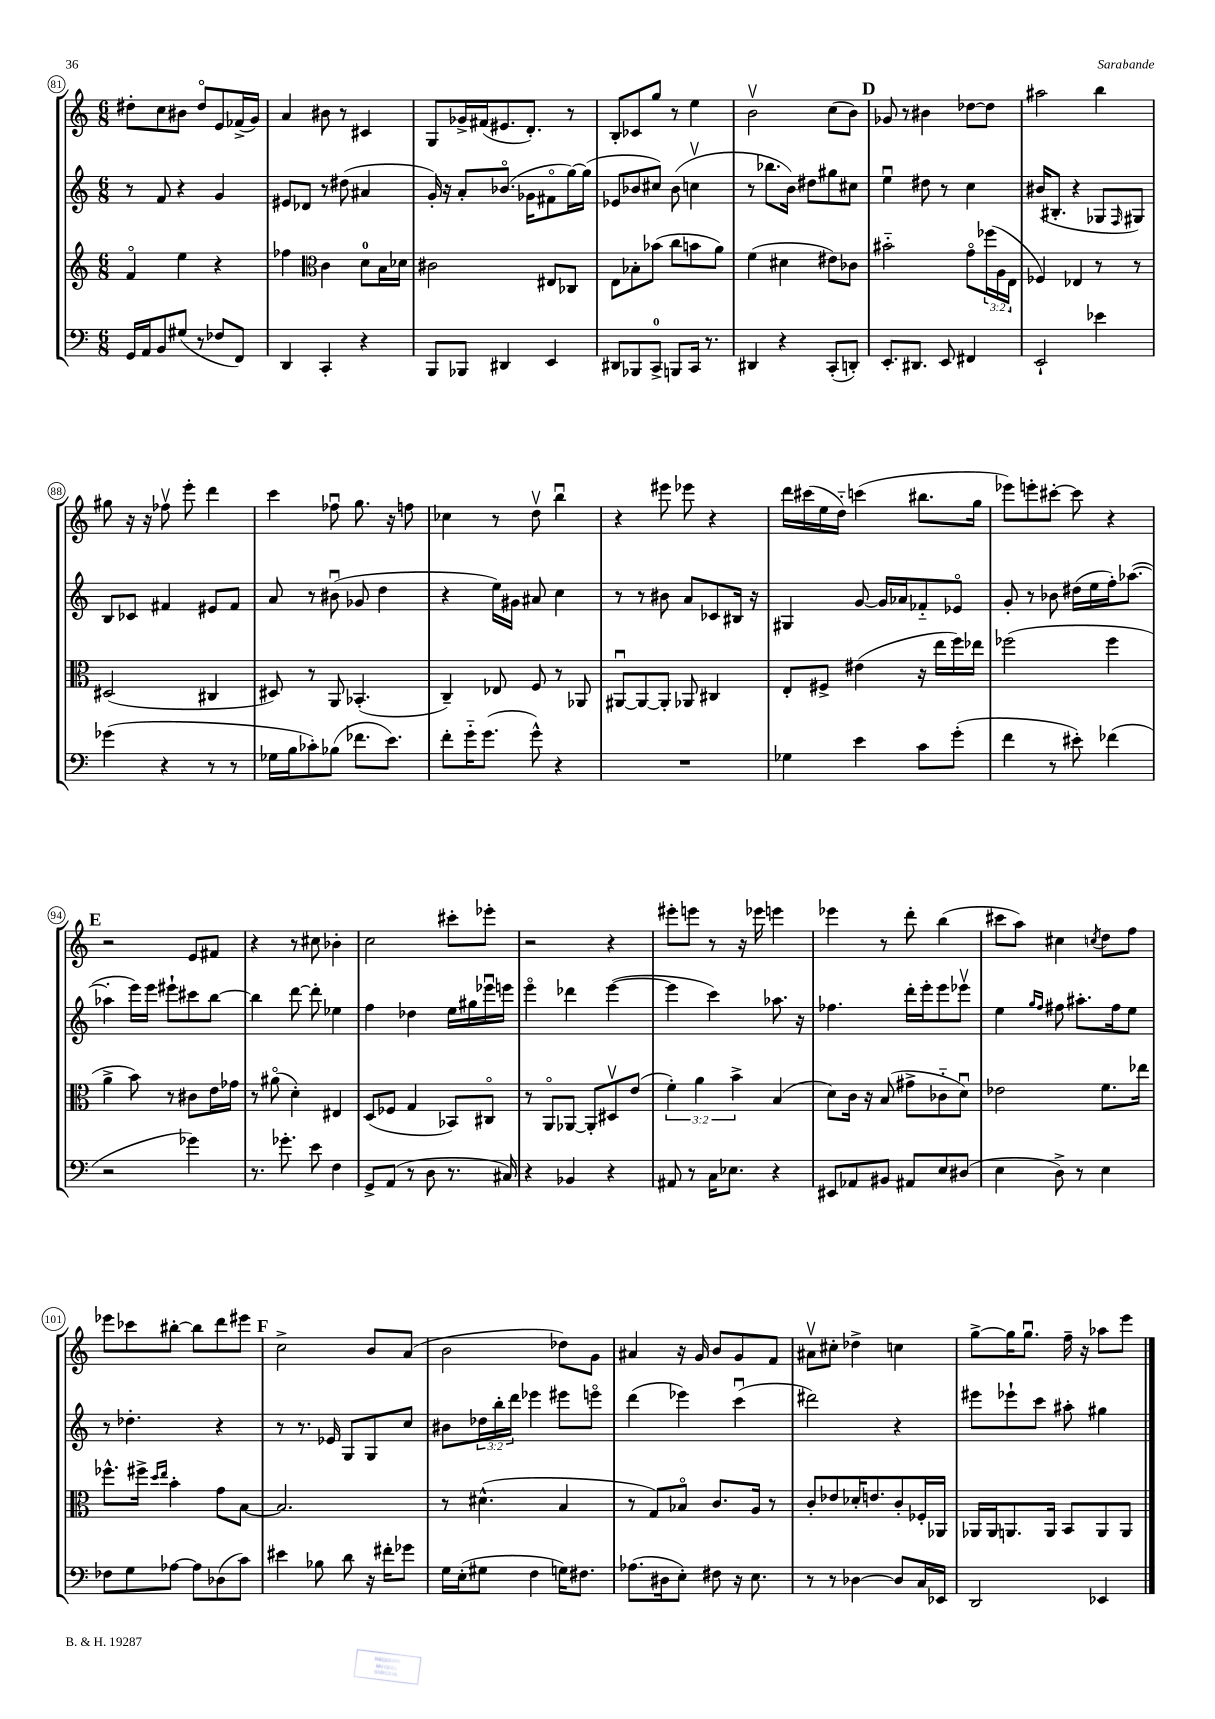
<<
\new StaffGroup <<
\new Staff = "s0" {
    \clef treble \key c \major \numericTimeSignature \time 6/8
    dis''8-. c''8 bis'8 dis''8\flageolet e'8 fes'16->( g'16) |
    a'4 bis'8 r8 cis'4 |
    g8 ges'16-> fis'16( eis'8. d'8.-.) r8 |
    b8-. ces'8 g''8 r8 e''4 |
    b'2\upbow c''8( b'8) |
    \mark \markup { \bold "D" } ges'8 r8 bis'4 des''8~ des''8 |
    ais''2 b''4 |
    gis''8 r16 r16 fes''8\upbow e'''8-. d'''4 |
    c'''4 fes''8\downbow g''8. r16 f''8 |
    ces''4 r8 d''8\upbow b''4\downbow |
    r4 eis'''8 ees'''8 r4 |
    d'''16 cis'''16( e''16 d''16-_) c'''4( bis''8. g''16 |
    ees'''8) e'''8-. cis'''8~-. cis'''8 r4 |
    \mark \markup { \bold "E" } r2 e'8 fis'8 |
    r4 r8 cis''8 bes'4-. |
    c''2 cis'''8-. ees'''8-. |
    r2 r4 |
    eis'''8-. e'''8 r8 r16 ees'''16 e'''4 |
    ees'''4 r8 d'''8-. b''4( |
    cis'''8 a''8) cis''4 \acciaccatura { c''8 } d''8 f''8 |
    ees'''8 ces'''8 bis''8~-. bis''8 d'''8 eis'''8 |
    \mark \markup { \bold "F" } c''2-> b'8 a'8( |
    b'2 des''8) g'8 |
    ais'4 r16 g'16 b'8 g'8 f'8 |
    ais'8\upbow cis''8-. des''4-> c''4 |
    g''8~-> g''16 g''8.\downbow f''16-- r16 aes''8 e'''8 \bar "|." |
}
\new Staff = "s1" {
    \clef treble \key c \major \numericTimeSignature \time 6/8 \override Staff.TupletNumber.text = #tuplet-number::calc-fraction-text
    r8 f'8 r4 g'4 |
    eis'8 des'8 r8 dis''8( ais'4 |
    g'16-.) r16 a'8-. bes'8.\flageolet( ges'16 fis'8\flageolet g''16~) g''16( |
    ees'8 bes'8 cis''8) bes'8( c''4\upbow |
    r8 bes''8. b'16) dis''8 gis''8 cis''8 |
    \mark \markup { \bold "D" } e''4\downbow dis''8 r8 c''4 |
    bis'16( bis8.-. r4 ges8 \grace { f16 } gis8) |
    b8 ces'8 fis'4 eis'8 fis'8 |
    a'8 r8 bis'8\downbow( ges'8 d''4 |
    r4 e''16) gis'16 ais'8 c''4 |
    r8 r8 bis'8 a'8 ces'8 bis16 r16 |
    gis4 g'8~ g'16 aes'16 fes'8-_ ees'8\flageolet |
    g'8-. r8 bes'8 dis''16( e''16 f''16-.) aes''8.~( |
    \mark \markup { \bold "E" } aes''4-. e'''16) e'''16 eis'''8-! cis'''8 b''8~ |
    b''4 d'''8~ d'''8-. ees''4 |
    f''4 des''4 e''16 gis''16 ees'''16\downbow e'''16 |
    e'''4\flageolet des'''4 e'''4~( |
    e'''4 c'''4) aes''8. r16 |
    fes''4. d'''16-. e'''16-. e'''8 ees'''8\upbow |
    e''4 \grace { g''16 f''16 } fis''8 ais''8.-. fis''16 e''8 |
    r8 des''4.-. r4 |
    \mark \markup { \bold "F" } r8 r8. ees'16 g8 g8 c''8 |
    bis'8 \tuplet 3/2 { des''16 b''16-. d'''16 } ees'''4 eis'''8 e'''8\flageolet |
    d'''4( ees'''4) c'''4\downbow( |
    dis'''2) r4 |
    eis'''8 ees'''8-! c'''8 ais''8-. gis''4 \bar "|." |
}
\new Staff = "s2" {
    \clef treble \key c \major \numericTimeSignature \time 6/8 \override Staff.TupletNumber.text = #tuplet-number::calc-fraction-text
    f'4\flageolet e''4 r4 |
    fes''4 \clef alto c'4 d'8-0 b16 des'16 |
    cis'2 eis8 ces8 |
    e8 bes8-. bes'8( c''8 b'8 a'8) |
    f'4( dis'4 eis'8) ces'8 |
    \mark \markup { \bold "D" } bis'2-_ g'8\flageolet \tuplet 3/2 { fes''16( a16 e16 } |
    fes4) ees4 r8 r8 |
    dis2( cis4 |
    dis8) r8 a,8 bes,4.-.( |
    c4--) ees8 f8 r8 aes,8 |
    ais,8~\downbow ais,8~ ais,8-. aes,8 cis4 |
    e8-. fis8-> eis'4( r16 e''16 f''16) ees''16 |
    fes''2( fes''4 |
    \mark \markup { \bold "E" } a'4-> b'8) r8 cis'8 e'16 ges'16 |
    r8 ais'8\flageolet( d'4-.) eis4 |
    d8( fes8 g4 bes,8) cis8\flageolet |
    r8 a,8\flageolet aes,8~ aes,8-. dis8\upbow e'8( |
    \tuplet 3/2 { f'4-.) a'4 b'4-> } b4( |
    d'8) c'16 r16 b8( gis'8-> ces'8-_ d'8\downbow) |
    ees'2 f'8. ees''16 |
    fes''8.-^ fis''16-> \grace { d''16 e''16 } b'4-. g'8 b8~ |
    \mark \markup { \bold "F" } b2. |
    r8 dis'4.-^( b4 |
    r8 g8) bes8\flageolet c'8. a16 r8 |
    c'8-. ees'8 des'16-. e'8. c'8-. fes16-. aes,16 |
    aes,16 aes,16 a,8. a,16 b,8 a,8 a,8 \bar "|." |
}
\new Staff = "s3" {
    \clef bass \key c \major \numericTimeSignature \time 6/8
    g,16 a,16 b,8 gis8( r8 fes8 f,8) |
    d,4 c,4-. r4 |
    b,,8 bes,,8 dis,4 e,4 |
    dis,8 bes,,8 c,8-0-> b,,8 c,16 r8. |
    dis,4 r4 c,8-.( d,8-.) |
    \mark \markup { \bold "D" } e,8.-. dis,8. e,8 fis,4 |
    e,2-! ees'4 |
    ges'4( r4 r8 r8 |
    ges16 b16 ces'8-.) bes8( fes'8. e'8.) |
    f'8-. g'16-_ g'8.( g'8-^) r4 |
    R2. |
    ges4 e'4 c'8 g'8-.( |
    f'4 r8 eis'8-.) fes'4( |
    \mark \markup { \bold "E" } r2 ges'4) |
    r8. ges'8.-. e'8 f4 |
    g,8-> a,8( r8 d8 r8. cis16) |
    r4 bes,4 r4 |
    ais,8 r8 c16 ees8. r4 |
    eis,8 aes,8 bis,8 ais,8 e8 dis8( |
    e4 d8->) r8 e4 |
    fes8 g8 aes8~ aes8 des8( c'8) |
    \mark \markup { \bold "F" } eis'4 bes8 d'8 r16 fis'16-. ges'8 |
    g16 e16-.( gis8 f4 g16) fis8. |
    aes8.( dis16 e8-.) fis8 r16 e8. |
    r8 r8 des4~ des8 c16 ees,16 |
    d,2 ees,4 \bar "|." |
}
>>
>>
\layout { \context { \Score currentBarNumber = #81 \override BarNumber.stencil = #(make-stencil-circler 0.1 0.3 ly:text-interface::print) } }
